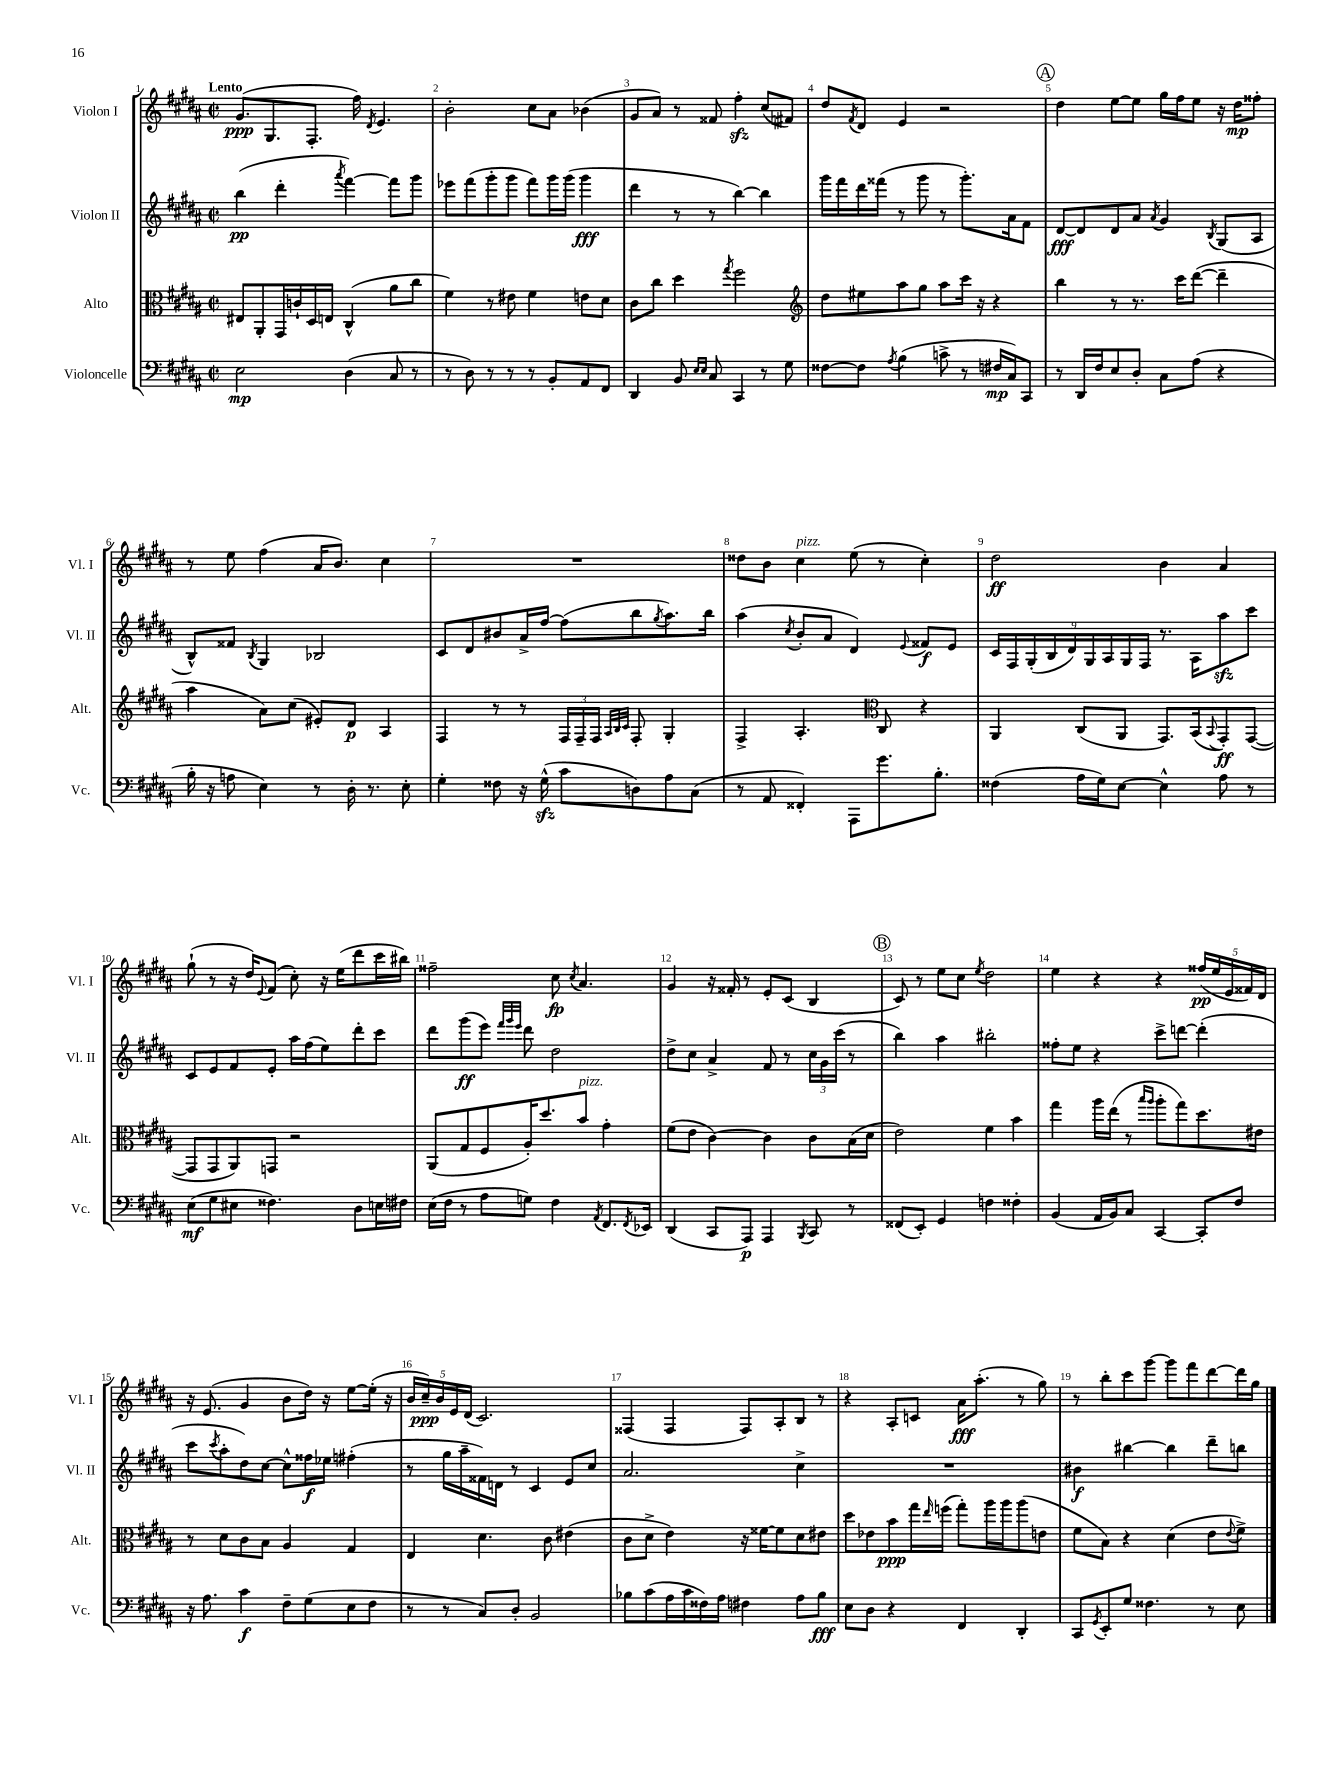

**kern	**kern	**kern	**kern
*staff4	*staff3	*staff2	*staff1
*clefF4	*clefC3	*clefG2	*clefG2
*k[f#c#g#d#a#]	*k[f#c#g#d#a#]	*k[f#c#g#d#a#]	*k[f#c#g#d#a#]
*M2/2	*M2/2	*M2/2	*M2/2
*met(c|)	*met(c|)	*met(c|)	*met(c|)
2E\	8E#/L	(4bb\	(8.g#/L
.	8AA#'/	.	.
.	.	.	8.G#/
.	16GG#/L	4ddd#'\	.
.	16c`/	.	.
.	16D#/	.	8.F#'/J
.	16E/JJ	.	.
.	.	8qaaa#/	.
(4D#\	(4C#^^/	[4fff#\)	.
.	.	.	16ff#\)
.	.	.	8qd#/
.	.	.	4.e/
8C#/	8a#\L	8fff#\]L	.
8r	8cc#\J	8ggg#\J	.
=	=	=	=
8r	4f#\)	8eee-\L	2b'\
8D#\)	.	(8fff#\	.
8r	8r	8ggg#'\	.
8r	8e#\	8ggg#\J	.
8r	4f#\	8fff#\L)	8cc#\L
8BB'/L	.	16ggg#\L	8a#\J
.	.	(16ggg#\JJ	.
8AA#/	8e\L	4ggg#\	(4b-\
8FF#/J	8d#\J	.	.
=	=	=	=
4DD#/	8c#\L	4ddd#\	8g#/L
.	8cc#\J	.	8a#/J)
8BB/	4dd#\	8r	8r
16qqE/LL	.	.	.
16qqE/JJ	.	.	.
8C#/	.	8r	8f##/
.	8qgg#/	.	.
4CC#/	2ff#\	[4bb\)	4ff#'\
8r	.	4bb\]	(8cc#/L
8G#\	.	.	8f#/J)
=	=	=	=
*	*clefG2	*	*
[8F##\L	8dd#\L	16ggg#\LL	8dd#/L
.	.	16fff#\	.
.	.	.	8qf#/
8F##\]J	8ee#\	16ddd#\	8d#/J
.	.	(16fff##\JJ	.
8qA#/	.	.	.
(4B\	8aa#\	8r	4e/
.	8gg#\J	8ggg#\	.
8c^\	8aa#\L	8r	2r
8r	16ccc#\Jk	8.ggg#'\L)	.
.	16r	.	.
16F#/LL	4r	.	.
16C#/J)	.	16a#\k	.
8CC#/J	.	8f#\J	.
=	=	=	=
8r	4bb\	[8d#/L	4dd#\
16DD#/LL	.	8d#/]	.
16F#/J	.	.	.
8E/	8r	8d#/	[8ee\L
8D#'/J	8.r	8a#/J	8ee\]J
.	.	8qa#/	.
8C#\L	.	4g#/	16gg#\LL
.	16ccc#\LK	.	16ff#\J
(8A#\J	([8ddd#\J	.	8ee\J
.	.	8qB/	.
4r	4ddd#~\]	(8G#/L	16r
.	.	.	16dd#\LK
.	.	8A#/J	8ff##'\J
=	=	=	=
16B'\	4aa#\	8B^^/L)	8r
16r	.	.	.
8A\	.	8f##/J	8ee\
.	.	8qB/	.
4E\)	8a#\L)	4G#/	(4ff#\
.	(8cc#\J	.	.
8r	8e#'/L)	2B-/	16a#/LK
.	.	.	8.b/J)
16D#'\	8d#/J	.	.
8.r	.	.	.
.	4A#/	.	4cc#\
8E'\	.	.	.
=	=	=	=
4G#'\	4F#/	8c#/L	1r
.	.	8d#/	.
8F##\	8r	8b#/	.
16r	8r	16a#^/L	.
(16G#^^\	.	[16ff#/JJ	.
8c#\L	24F#/LL	(8ff#\]L	.
.	24F#~/	.	.
.	24F#/JJ	.	.
.	32qqA#/LLL	.	.
.	32qqB/	.	.
.	32qqc#/JJJ	.	.
8D\)	8F#'/	8bb\	.
.	.	8qgg#/	.
8A#\	4G#'/	8.aa#\)	.
(8C#\J	.	.	.
.	.	16bb\Jk	.
=	=	=	=
8r	4F#^/	(4aa#\	8dd##\L
8AA#/	.	.	8b\J
.	.	8qcc#/	.
4FF##'/)	4.A#'/	8b'/L	4cc#\
.	.	8a#/J	.
8AAA#\L	.	4d#/)	(8ee\
*	*clefC3	*	*
8.g#\	8C#/	.	8r
.	.	8qqe/	.
.	4r	8f##/L	4cc#'\)
8.B'\J	.	.	.
.	.	8e/J	.
=	=	=	=
(4F##\	4AA#/	18c#/LL	2dd#\
.	.	18F#/	.
.	.	(18G#'/	.
.	.	18B/	.
.	.	18d#/)	.
16A#\LL	(8C#/L	.	.
.	.	18G#/	.
16G#\J)	.	.	.
.	.	18A#/	.
[8E\J	8AA#/J	.	.
.	.	18G#/	.
.	.	18F#/JJ	.
4E^^\]	8.GG#/L)	8.r	4b\
.	(16BB/k	16A#\LK	.
.	8qqBB/	.	.
8A#\	8GG#'/)	8aa#\	4a#/
8r	([8GG#/J	8ccc#\J	.
=	=	=	=
(8E\L	8GG#/]L	8c#/L	(8gg#`\
8G#\	8GG#/	8e/	8r
8E#\J	8AA#/)	8f#/	16r
.	.	.	16dd#/LK)
.	.	.	8qqe/
4.F##\)	8GG/J	8e'/J	(8f#/J
.	2r	16aa#\LL	8cc#'\)
.	.	(16ff#\J	.
.	.	8ee\)	16r
.	.	.	(16ee\LK
8D#\L	.	8ddd#'\	8ddd#\
16E\L	.	8ccc#\J	16ccc#\L
16F#\JJ	.	.	16bb#\JJ)
=	=	=	=
(16E\LL	(8AA#/L	8ddd#\L	2ff##~\
16F#\JJ	.	.	.
8r	8G#/	(8ggg#\	.
8A#\L	8F#/	8eee\J)	.
.	.	32qqfff#/LLL	.
.	.	32qqggg#/	.
.	.	32qqeee/JJJ	.
8G\J)	16A#'/K)	8ddd#\	.
.	8.dd#/	.	.
4F#\	.	2dd#\	8cc#\
.	.	.	8qcc#/
.	8b/J	.	4.a#/
8qAA#/	.	.	.
8.FF#/L	4g#'\	.	.
8qFF#/	.	.	.
16EE-/Jk	.	.	.
=	=	=	=
(4DD#/	(8f#\L	8dd#^\L	4g#/
.	8e\J	8cc#\J	.
8CC#/L	[4c#\)	4a#^/	16r
.	.	.	16f##'/
8AAA#/J)	.	.	8r
4AAA#/	4c#\]	8f#/	8e'/L
.	.	8r	(8c#/J
8qBBB/	.	.	.
8CC#/	8c#\L	24cc#\LL	4B/
.	.	24g#\	.
.	.	(24ccc#\JJ	.
8r	(16B\L	8r	.
.	16d#\JJ	.	.
=	=	=	=
(8FF##/L	2e\)	4bb\)	8c#/)
8EE'/J)	.	.	8r
4GG#/	.	4aa#\	8ee\L
.	.	.	8cc#\J
.	.	.	8qee/
4F\	4f#\	2bb#'\	2dd#\
4F##'\	4b\	.	.
=	=	=	=
(4BB/	4gg#\	8ff##'\L	4ee\
.	.	8ee\J	.
16AA#/LL	16aa#\LL	4r	4r
16BB/J)	(16ee\JJ	.	.
8C#/J	8r	.	.
.	16qqbb/LL	.	.
.	16qqaa#/JJ	.	.
[4CC#/	8aa#'\L	8ccc#^\L	4r
.	8gg#\)	[8ddd\J	.
8CC#'/]L	8.dd#\	(4ddd'\]	(20ff##/LL
.	.	.	20ee/
.	.	.	20e/
8F#/J	.	.	.
.	.	.	20f##/)
.	16e#\Jk	.	.
.	.	.	20d#/JJ
=	=	=	=
16r	8r	8ccc#\L	16r
8.A#\	.	.	(8.e/
.	.	8qccc#/	.
.	8d#\L	8aa#'\	.
4c#\	8c#\	8dd#\)	4g#/
.	8B\J	[8cc#\J	.
8F#~\L	4A#/	8cc#^^\]L	8b\L
(8G#\	.	16ff##\L	16dd#\Jk)
.	.	16ee-\JJ	16r
8E\	4G#/	(4ff#'\	[8ee\L
8F#\J	.	.	(16ee'\]Jk
.	.	.	16r
=	=	=	=
8r	4E/	8r	20b/LL
.	.	.	20cc#~/)
.	.	.	20b/
8r	.	16gg#\LL	.
.	.	.	20e/
.	.	16aa#~\	.
.	.	.	(20d#/JJ
8C#/L)	4.d#\	16f##\)	2.c#/)
.	.	16d\JJ	.
8D#'/J	.	8r	.
2BB/	.	4c#/	.
.	8c#\	.	.
.	(4e#\	8e/L	.
.	.	8cc#/J	.
=	=	=	=
8B-\L	8c#\L	2.a#/	(4F##/
(8c#\	8d#^\J	.	.
16A#\L	4e\)	.	4F##/
16c#\	.	.	.
16F##\)	.	.	.
16A#\JJ	.	.	.
4F#\	16r	.	8F##/L)
.	[16f##\LK	.	.
.	8f##\]	.	8A#'/
8A#\L	8d#\	4cc#^\	8B/J
8B-\J	8e#\J	.	8r
=	=	=	=
8E\L	8dd#\L	1r	4r
8D#\J	8e-\	.	.
4r	8b\	.	8A#'/L
.	16gg#\L	.	8c/J
.	16qqee/	.	.
.	(16ff\JJ	.	.
4FF#/	8gg#'\L)	.	16a#\LK
.	.	.	(8.aa#'\J
.	16aa#\L	.	.
.	16aa#\J	.	.
4DD#'/	(8aa#\	.	8r
.	8e\J	.	8gg#\)
=	=	=	=
8CC#/L	8f#\L	4b#\	8r
8qGG#/	.	.	.
8EE'/	8B\J)	.	8bb'\L
8G#/J	4r	[4bb#\	8ccc#\
4.F##\	.	.	[8ggg#\J
.	(4d#\	4bb#\]	8ggg#\]L
.	.	.	8fff#\
8r	8e\L	8ddd#~\L	[8ddd#\
.	8qqe/	.	.
8E\	8f#^\J)	8bb\J	16ddd#\]L
.	.	.	16gg#\JJ
==	==	==	==
*-	*-	*-	*-
